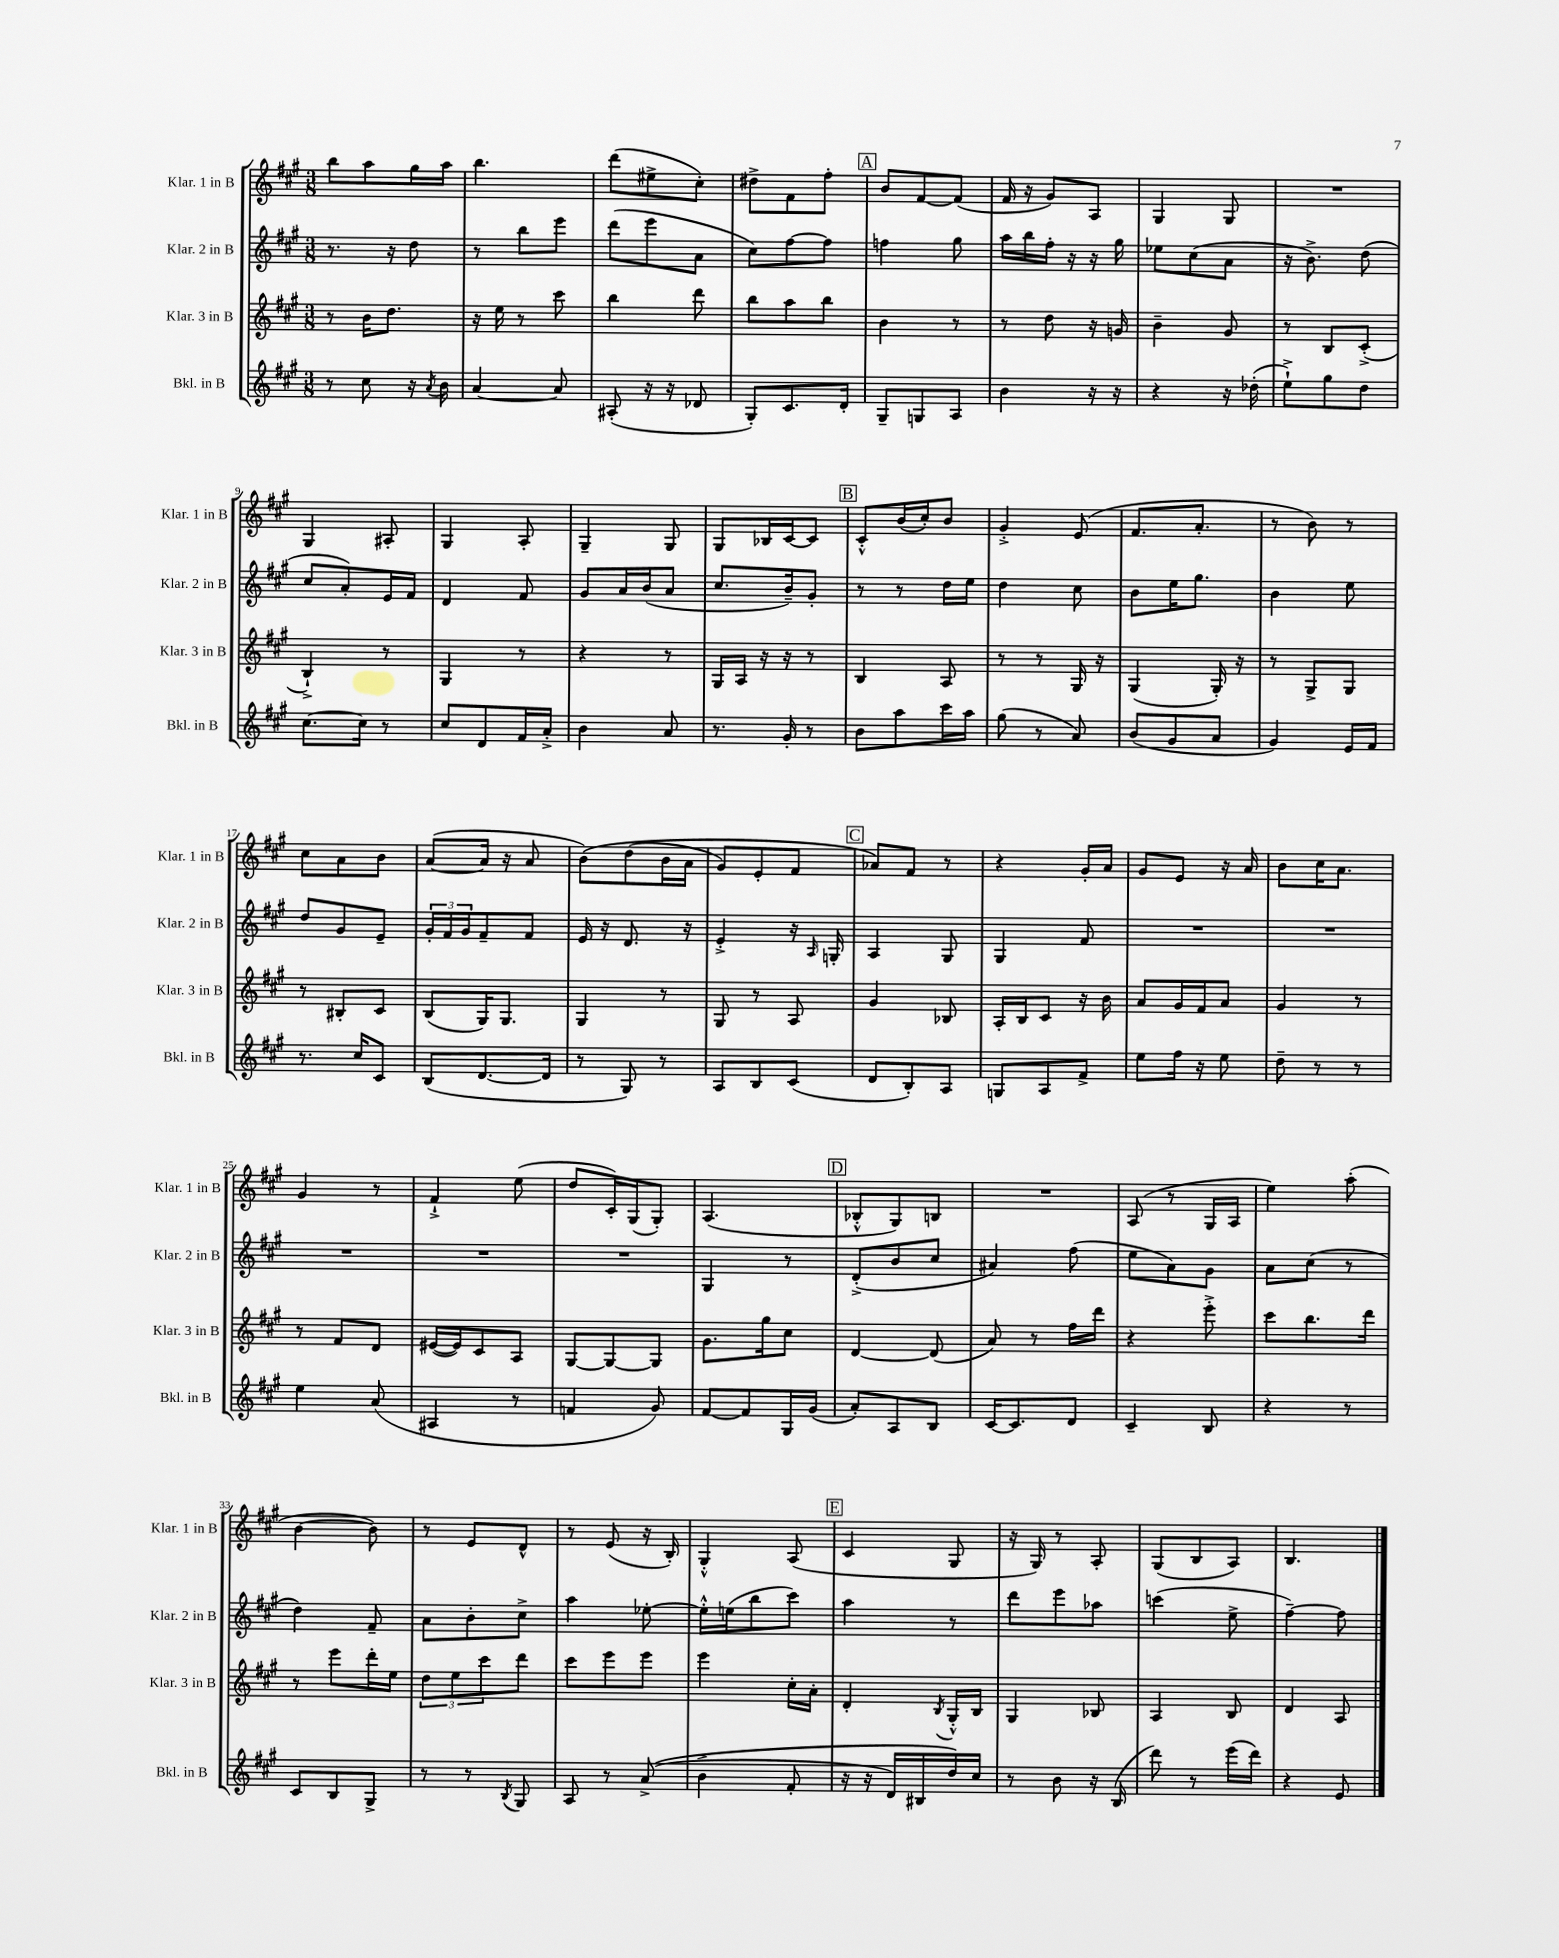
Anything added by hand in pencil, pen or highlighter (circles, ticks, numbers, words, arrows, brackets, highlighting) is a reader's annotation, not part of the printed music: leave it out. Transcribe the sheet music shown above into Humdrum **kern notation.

**kern	**kern	**kern	**kern
*staff4	*staff3	*staff2	*staff1
*clefG2	*clefG2	*clefG2	*clefG2
*k[f#c#g#]	*k[f#c#g#]	*k[f#c#g#]	*k[f#c#g#]
*M3/8	*M3/8	*M3/8	*M3/8
8r	8r	8.r	8bb
8cc#	16b	.	8aa
.	8.dd	16r	.
16r	.	8dd	16gg#
8qa	.	.	.
16b	.	.	16aa
=	=	=	=
[4a	16r	8r	4.bb
.	16ee	.	.
.	8r	8bb	.
8a]	8ccc#	8eee	.
=	=	=	=
(8A#'	4bb	(8ddd	(8ddd
16r	.	8eee	8ee#^
16r	.	.	.
8d-	8ddd	8a	8cc#')
=	=	=	=
8G#')	8bb	8cc#)	8dd#^
8.c#	8aa	[8ff#	8f#
.	8bb	8ff#]	8ff#'
16d'	.	.	.
=	=	=	=
8G#~	4b	4ff	8b
8G	.	.	[8f#
8A	8r	8gg#	(8f#]
=	=	=	=
4b	8r	16aa	16f#
.	.	16bb	16r
.	8dd	16ff#'	8g#)
.	.	16r	.
16r	16r	16r	8A
16r	16g	16gg#	.
=	=	=	=
4r	4b~	8ee-	4G#
.	.	(8cc#	.
16r	8g#	8a	8G#
(16dd-'	.	.	.
=	=	=	=
8ee`^)	8r	16r	4.r
.	.	8.b^)	.
8gg#	8B	.	.
8dd	(8c#'^	(8dd	.
=	=	=	=
[8.cc#	4B`^)	8cc#	4G#
.	.	8a')	.
16cc#]	.	.	.
8r	8r	16e	8A#'
.	.	16f#	.
=	=	=	=
8cc#	4G#	4d	4G#
8d	.	.	.
16f#	8r	8f#	8A'
16a'^	.	.	.
=	=	=	=
4b	4r	8g#	4G#~
.	.	16a	.
.	.	(16b	.
8a	8r	8a	8G#
=	=	=	=
8.r	16G#	8.cc#	8G#
.	16A	.	.
.	16r	.	16B-
16g#'	16r	16b~)	[16c#
8r	8r	8g#'	8c#]
=	=	=	=
8b	4B	8r	8c#'^^
8aa	.	8r	(16b
.	.	.	16cc#')
16ccc#	8A	16dd	8b
16aa	.	16ee	.
=	=	=	=
(8gg#	8r	4dd	4g#'^
8r	8r	.	.
8a)	16G#	8cc#	(8e
.	16r	.	.
=	=	=	=
(8b	(4G#	8b	8.f#
8g#	.	16ee	.
.	.	8.gg#	8.a'
8a	16G#')	.	.
.	16r	.	.
=	=	=	=
4g#)	8r	4b	8r
.	8G#^	.	8b)
16e	8G#	8ee	8r
16f#	.	.	.
=	=	=	=
8.r	8r	8dd	8cc#
.	8B#'	8g#	8a
16cc#	.	.	.
8c#	8c#	8e~	8b
=	=	=	=
(8B	(8B	24g#'	([8a
.	.	24f#	.
.	.	24g#	.
[8.d	16G#)	8f#~	16a]
.	8.G#	.	16r
.	.	8f#	8a
16d]	.	.	.
=	=	=	=
8r	4G#	16e	&(8b)
.	.	16r	.
8G#)	.	8.d	(8dd
8r	8r	.	16b
.	.	16r	16a
=	=	=	=
8A	8G#	4e'^	8g#)
8B	8r	.	8e'
(8c#	8A	16r	8f#
.	.	16qqA	.
.	.	16G'	.
=	=	=	=
8d	4g#	4A	8a-&)
8B')	.	.	8f#
8A	8B-	8G#	8r
=	=	=	=
8G	16A'	4G#	4r
.	16B	.	.
8A	8c#	.	.
8f#^	16r	8f#	16g#'
.	16b	.	16a
=	=	=	=
8ee	8a	4.r	8g#
16ff#	16g#	.	8e
16r	16f#	.	.
8ee	8a	.	16r
.	.	.	16a
=	=	=	=
8dd~	4g#	4.r	8b
8r	.	.	16cc#
.	.	.	8.a
8r	8r	.	.
=	=	=	=
4ee	8r	4.r	4g#
.	8f#	.	.
(8a	8d	.	8r
=	=	=	=
4A#	([16e#	4.r	4f#`^
.	16e#])	.	.
.	8c#	.	.
8r	8A	.	(8ee
=	=	=	=
4f	[8G#	4.r	8dd
.	8G#_	.	16c#')
.	.	.	(16G#
8g#)	8G#]	.	8G#')
=	=	=	=
[8f#	8.g#	4G#	(4.A
8f#]	.	.	.
.	16gg#	.	.
16G#	8cc#	8r	.
(16g#	.	.	.
=	=	=	=
8a')	[4d	(8d'^	8B-'^^
8A	.	8b	8G#)
8B	(8d]	8cc#	8B
=	=	=	=
[16c#	8a)	4a#)	4.r
8.c#]	.	.	.
.	8r	.	.
8d	16ff#	(8ff#	.
.	16ddd	.	.
=	=	=	=
4c#~	4r	8ee	(8A
.	.	8a)	8r
8B	8eee'^	8g#	16G#
.	.	.	16A
=	=	=	=
4r	8ccc#	8a	4ee)
.	8.bb	(8cc#	.
8r	.	8r	(8aa'
.	16ddd	.	.
=	=	=	=
8c#	8r	4dd)	[4b
8B	8eee	.	.
8G#^	16ddd'	8f#~	8b])
.	16ee	.	.
=	=	=	=
8r	12dd	8a	8r
.	12ee	.	.
8r	.	8b'	8e
.	12ccc#	.	.
8qB	.	.	.
8G#	8ddd	8cc#^	8d^^
=	=	=	=
8A	8ccc#	4aa	8r
8r	8eee	.	(8e
&((8a^	8eee	[8ee-'	16r
.	.	.	16B')
=	=	=	=
4b^	4eee	16ee-'^^]	4G#'^^
.	.	(16ee	.
.	.	8bb	.
8f#'	16cc#'	8ccc#)	(8A
.	16a'	.	.
=	=	=	=
16r	4d'	4aa	4c#
16r	.	.	.
16d)	.	.	.
16B#	.	.	.
.	8qB	.	.
16dd&)	16G#'^^	8r	8G#
16cc#	16B	.	.
=	=	=	=
8r	4G#	8ddd	16r
.	.	.	16G#)
8b	.	8eee	8r
16r	8B-	8aa-	8A'
(16B	.	.	.
=	=	=	=
8ddd)	4A	(4ccc	(8G#
8r	.	.	8B
(16eee	8B	8ee^	8A)
16ddd)	.	.	.
=	=	=	=
4r	4d	[4ff#~)	4.B
8e	8A	8ff#]	.
==	==	==	==
*-	*-	*-	*-
